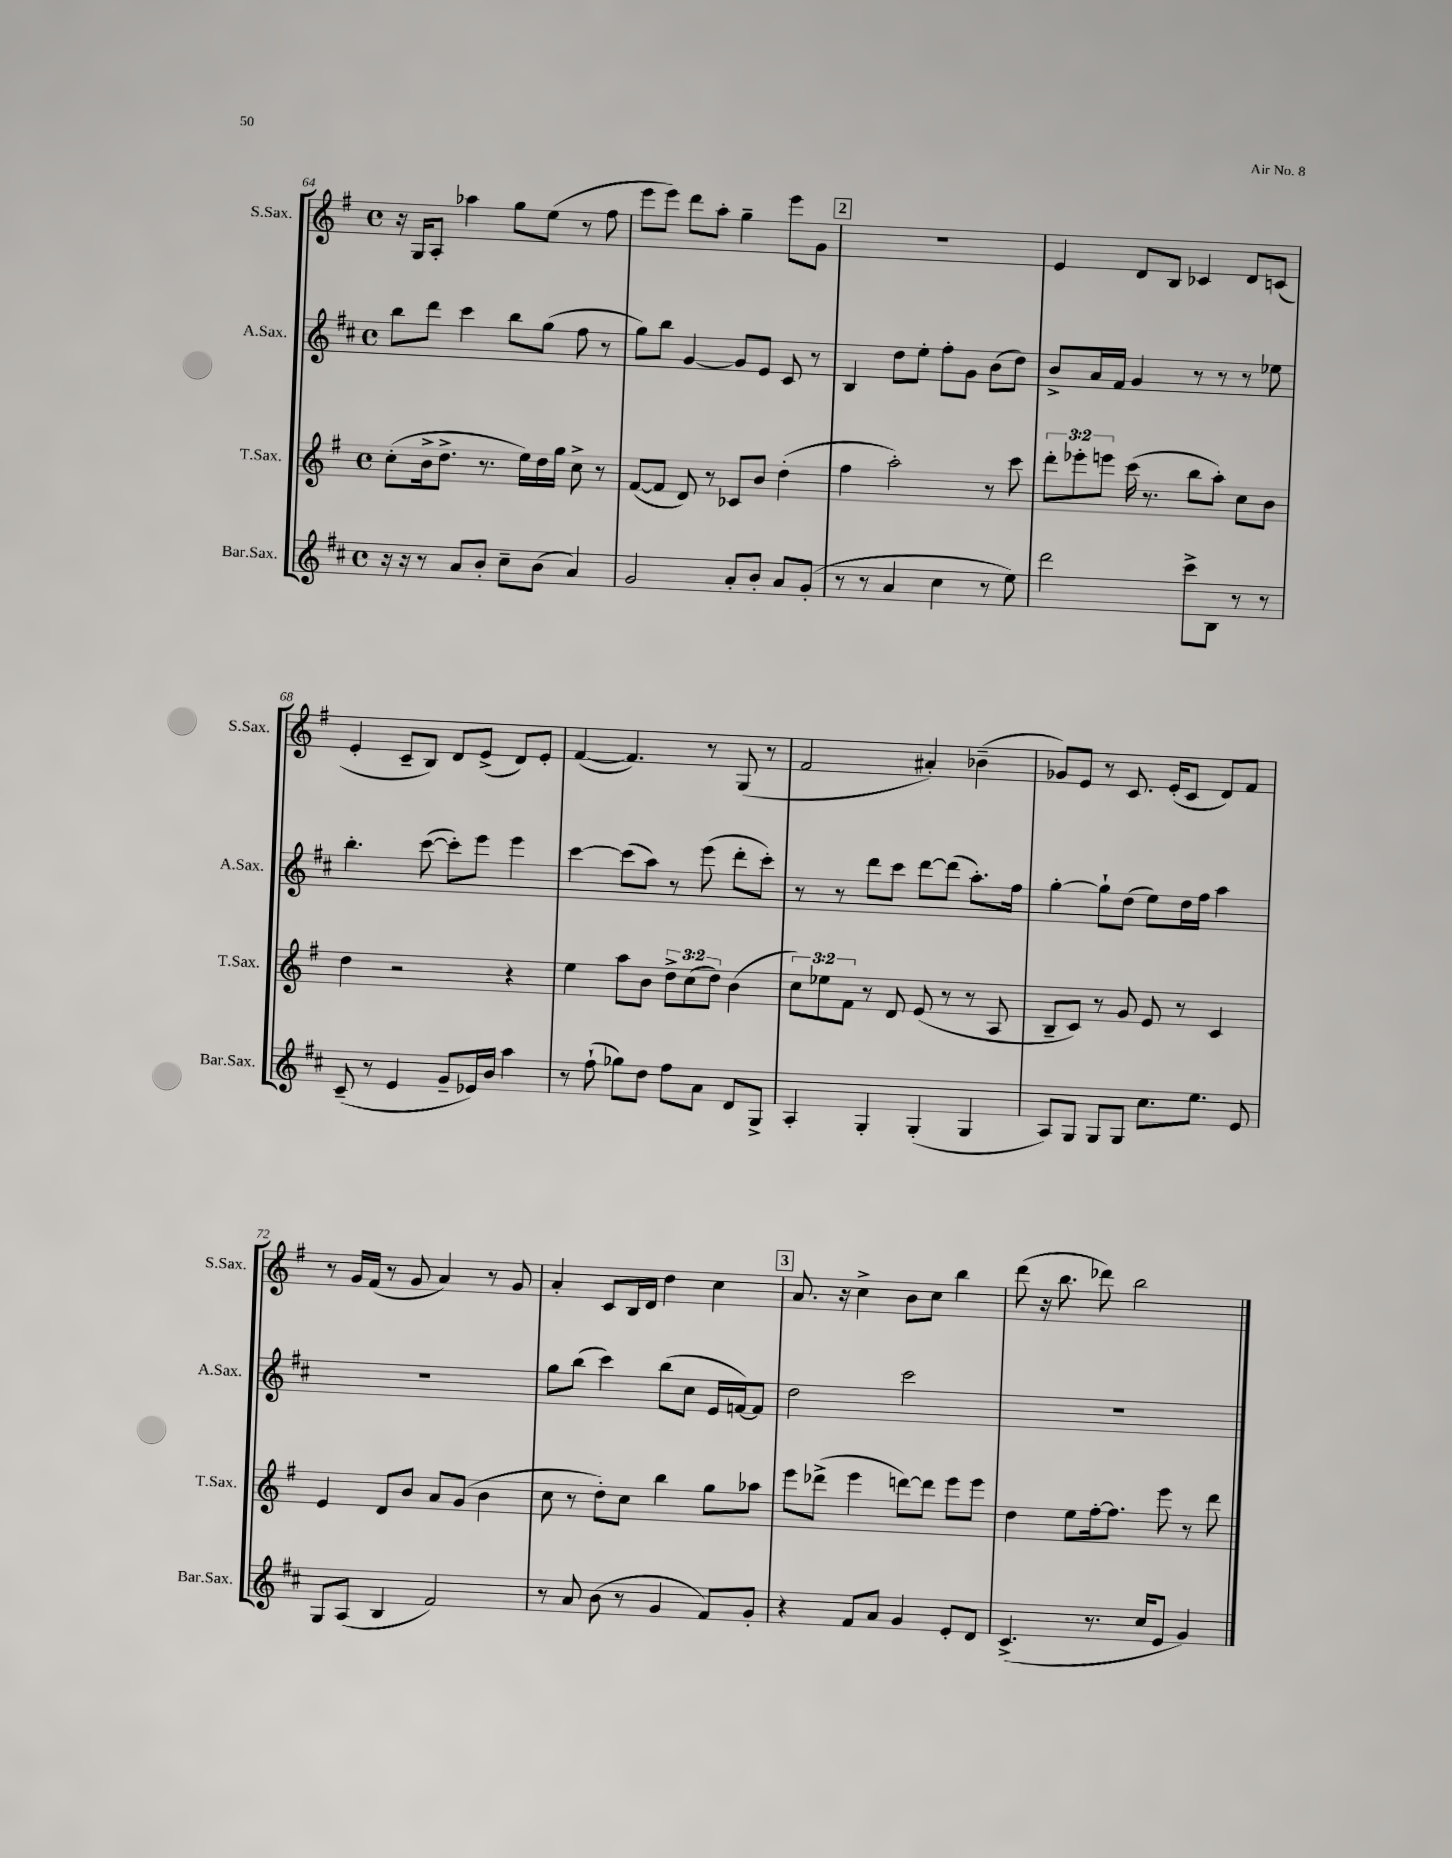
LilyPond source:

<<
\new StaffGroup <<
\new Staff = "s0" \with { instrumentName = "S.Sax." shortInstrumentName = "S.Sax." } {
    \clef treble \key g \major \defaultTimeSignature \time 4/4
    \autoBeamOff r16 g16[ a8]-. aes''4 g''8[ e''8]( r8 fis''8 |
    e'''8[ e'''8]) d'''8[ a''8]-. g''4-- e'''8[ g'8] |
    \mark \markup { \box "2" } R1 |
    e'4 d'8[ b8] ces'4 d'8[ c'8]( |
    e'4-. c'8[-- b8]) d'8[ e'8]->( d'8[) e'8]-. |
    fis'4~( fis'4.) r8 g8( r8 |
    fis'2 ais'4-.) bes'4--( |
    ges'8[) e'8] r8 c'8. e'16[-.( c'8] d'8[) fis'8] |
    r8 g'16[ fis'16]( r8 g'8 a'4) r8 g'8 |
    a'4-. c'8[ b16 d'16] d''4 c''4 |
    \mark \markup { \box "3" } a'8. r16 c''4-> b'8[ c''8] b''4 |
    d'''8( r16 b''8. des'''8) b''2 \bar "|." |
}
\new Staff = "s1" \with { instrumentName = "A.Sax." shortInstrumentName = "A.Sax." } {
    \clef treble \key d \major \defaultTimeSignature \time 4/4
    \autoBeamOff b''8[ d'''8] cis'''4 b''8[ g''8]( fis''8 r8 |
    g''8[) b''8] g'4~ g'8[ e'8] cis'8 r8 |
    \mark \markup { \box "2" } b4 d''8[ e''8]-. fis''8[-. g'8] b'8[( d''8]) |
    b'8[-> a'16 fis'16] g'4 r8 r8 r8 ees''8 |
    b''4.-. cis'''8~( cis'''8[-.) e'''8] e'''4 |
    cis'''4~ cis'''8[( a''8]) r8 e'''8( d'''8[-. cis'''8]-.) |
    r8 r8 d'''8[ cis'''8] d'''8[~ d'''8]( a''8.[-.) fis''16] |
    g''4~-. g''8[-! d''8]( e''8[) d''16 fis''16] a''4 |
    r1 |
    g''8[ b''8]( cis'''4) b''8[( cis''8] e'16[ f'16~) f'8] |
    \mark \markup { \box "3" } d''2 cis'''2 |
    R1 \bar "|." |
}
\new Staff = "s2" \with { instrumentName = "T.Sax." shortInstrumentName = "T.Sax." } {
    \clef treble \key g \major \defaultTimeSignature \time 4/4 \override Staff.TupletNumber.text = #tuplet-number::calc-fraction-text
    \autoBeamOff c''8[-.( b'16-> d''8.]-> r8. e''16[) d''16 g''16] c''8-> r8 |
    fis'8[~( fis'8] d'8) r8 ces'8[ b'8] d''4-.( |
    \mark \markup { \box "2" } fis''4 a''2-.) r8 c'''8 |
    \tuplet 3/2 { d'''8[-. ees'''8-. e'''8] } c'''16( r8. b''8[ a''8]-.) c''8[ b'8] |
    d''4 r2 r4 |
    e''4 a''8[ b'8] \tuplet 3/2 { d''8[-> c''8( d''8]) } b'4( |
    \tuplet 3/2 { c''8[) ees''8 fis'8] } r8 d'8 e'8( r8 r8 a8 |
    b8[-- c'8]) r8 g'8 e'8 r8 c'4 |
    e'4 d'8[ b'8] a'8[ g'8]( b'4 |
    c''8 r8 d''8[-.) c''8] b''4 g''8[ aes''8] |
    \mark \markup { \box "3" } e'''8[ des'''8]->( e'''4 d'''8[~) d'''8] e'''8[ e'''8] |
    d''4 e''8[ fis''16~-. fis''8.] e'''8 r8 d'''8 \bar "|." |
}
\new Staff = "s3" \with { instrumentName = "Bar.Sax." shortInstrumentName = "Bar.Sax." } {
    \clef treble \key d \major \defaultTimeSignature \time 4/4
    \autoBeamOff r16 r16 r8 a'8[ b'8]-. cis''8[-- b'8]( a'4) |
    g'2 a'8[-. b'8]-. a'8[ g'8]-.( |
    \mark \markup { \box "2" } r8 r8 a'4 cis''4 r8 e''8) |
    d'''2 cis'''8[-> b8] r8 r8 |
    cis'8--( r8 e'4 g'8[-- ees'16) b'16] a''4 |
    r8 fis''8-!( ges''8[) d''8] fis''8[ a'8] d'8[ g8]-> |
    a4-. g4-. g4-.( g4 |
    a8[) g8] g8[ g8] cis''8.[ e''8.] e'8 |
    g8[ a8]( b4 fis'2) |
    r8 a'8 b'8( r8 g'4 fis'8[) g'8]-. |
    \mark \markup { \box "3" } r4 fis'8[ a'8] g'4 e'8[-. d'8] |
    cis'4.->( r8. cis''16[ e'8] g'4) \bar "|." |
}
>>
>>
\layout { \context { \Score currentBarNumber = #64 } }
